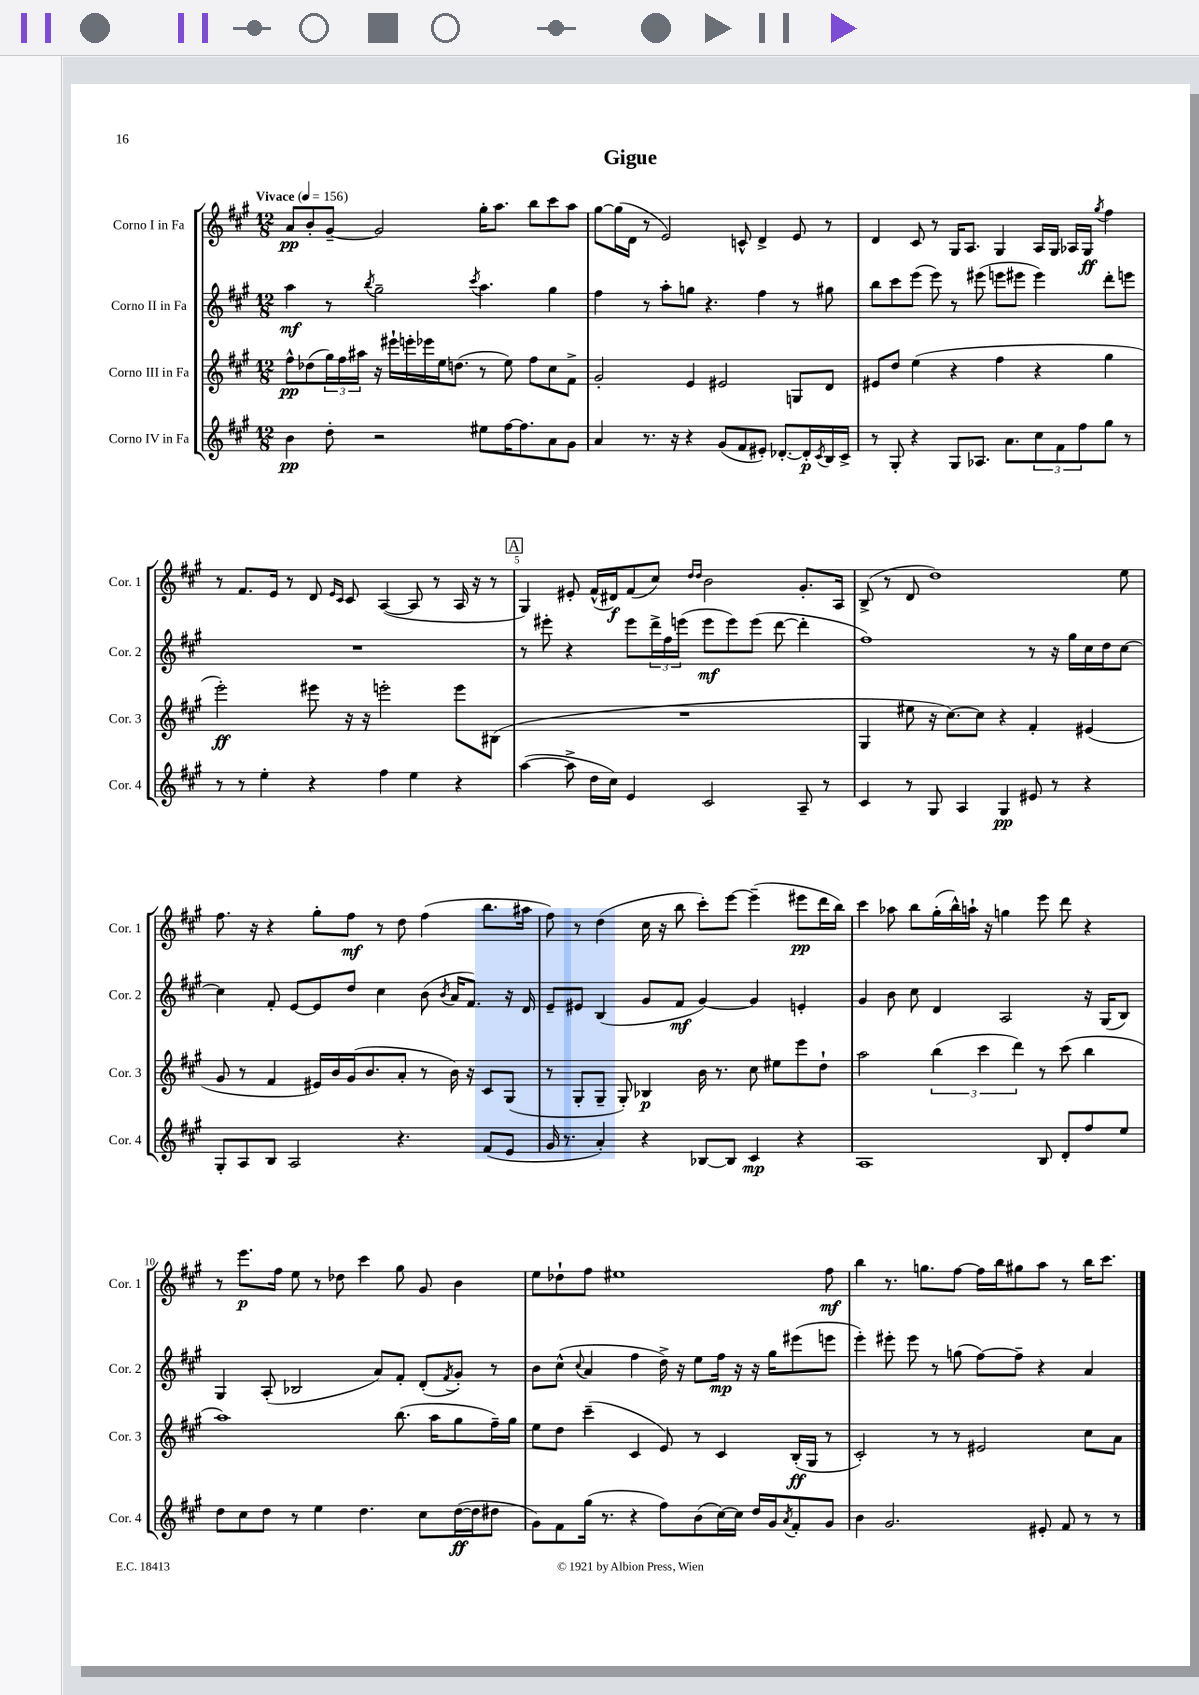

**kern	**kern	**kern	**kern
*staff4	*staff3	*staff2	*staff1
*clefG2	*clefG2	*clefG2	*clefG2
*k[f#c#g#]	*k[f#c#g#]	*k[f#c#g#]	*k[f#c#g#]
*M12/8	*M12/8	*M12/8	*M12/8
*MM156	*MM156	*MM156	*MM156
4b\	8ff#^^\L	4aa\	8a/L
.	(8dd-\	.	8b'/
8dd'\	24gg#\L)	8r	[8g#~/J
.	24ff#\	.	.
.	24aa#\JJ	.	.
.	.	8qbb/	.
2r	16r	2gg#~\	2g#/]
.	16eee#`\LL	.	.
.	16eee'\	.	.
.	16eee-\	.	.
.	16ee\J	.	.
.	(8.dd\J	.	.
.	.	8qccc#/	.
8ee#\L	8r	4.aa\	16gg#'\LK
.	.	.	8.aa\J
[16ff#\K	8ee\)	.	.
8.ff#\]	.	.	.
.	8ff#\L	.	8bb\L
8a\	8cc#\	4gg#\	8ccc#\
8g#\J	8f#^\J	.	8aa\J
=	=	=	=
4a/	2g#'/	4ff#\	[8gg#\L
.	.	.	(16gg#\]L
.	.	.	16d\JJ
8.r	.	8r	8r
.	.	8aa'\L	2e/)
16r	.	.	.
4r	4e/	8gg\J	.
.	.	4.r	.
(8g#/L	2e#/	.	.
8f#/	.	.	8c^^/
8e#'/J)	.	4ff#\	4d^/
[8.d-'/L	.	.	.
.	8G/L	8r	8e/
16d-'/]L	.	.	.
8qc#/	.	.	.
16B/	8d/J	8gg#\	8r
16c#^/JJ	.	.	.
=	=	=	=
8r	8e#/L	8bb\L	4d/
8G#'/	8dd/J	8ccc#\	.
4r	(4ee\	(8eee\J	8c#/
.	.	8eee\)	8r
8G#/L	4r	8r	16G#/LK
.	.	.	8.A/J
8.A-/J	.	(8eee#\	.
.	4ff#\	8eee\L	4G#/
8.a\L	.	.	.
.	.	8eee#\J	.
12cc#\	4r	4eee#\)	16A/LL
.	.	.	16G#/JJ
12f#\	.	.	.
.	.	.	16A-/LL
12ff#\	.	.	.
.	.	.	16G#/JJ
.	.	.	8qgg#/
8gg#\J	4gg#\	8ddd'\L	4ff#\
8r	.	8eee\J	.
=	=	=	=
8r	2eee'\)	1.r	8r
8r	.	.	8.f#/L
4ee'\	.	.	.
.	.	.	16e/Jk
.	.	.	8r
4r	8eee#\	.	8d/
.	.	.	16qqe/LL
.	.	.	16qqc#/JJ
.	16r	.	8c#/
.	16r	.	.
4ff#\	2eee'\	.	([4A/
4ee\	.	.	8A/]
.	.	.	8r
4r	8eee\L	.	16A/
.	.	.	16r
.	(8B#\J	.	8r
=	=	=	=
([4aa\	1.r	8r	4G#/)
.	.	8eee#'\	.
8aa^\]	.	4r	8e#'/
16dd\LL	.	.	(16f#^^/LL
16cc#\JJ)	.	.	16d#/J)
4e/	.	8eee#\L	(8f#/
.	.	24ddd^\L	8cc#/J)
.	.	24ff#\	.
.	.	(24eee\JJ	.
.	.	.	16qqdd/LL
.	.	.	16qqdd/JJ
2c#/	.	8eee\L	2b\
.	.	8eee\)	.
.	.	(8eee\J	.
.	.	[8ddd\	.
8A~/	.	4ddd'\]	8.g#'/L
8r	.	.	.
.	.	.	16A/Jk
=	=	=	=
4c#/	4G#/	1ff#)	(8B^/
.	.	.	8r
8r	8ee#\	.	8d/
8G#/	16r	.	1dd)
.	[8.cc#\L)	.	.
4A/	.	.	.
.	8cc#\]J	.	.
4G#/	4r	.	.
8e#/	4f#'/	8r	.
8r	.	16r	.
.	.	16gg#\LL	.
4r	(4e#/	16cc#\	.
.	.	16dd\J	.
.	.	[8cc#\J	8ee\
=	=	=	=
8G#'/L	8g#/	4cc#\]	8.ff#\
8A/	8r	.	.
.	.	.	16r
8B/J	4f#/	8f#'/	4r
2A/	.	[8e/L	.
.	16e#/LL)	8e/]	8gg#'\L
.	16b/	.	.
.	(16g#/J	8dd/J	8ff#\J
.	8.b/	.	.
.	.	4cc#\	8r
4.r	8a'/J	.	8dd\
.	8r	(8b\	(4ff#\
.	.	8qb/	.
.	16b\)	16a/LK	.
.	16r	8.f#/J)	.
(8f#/L	8c#/L	.	8.bb\L
8e/J	(8G#/J	16r	.
.	.	16d/	16aa#\Jk
=	=	=	=
16g#/	8r	8e~/L	8ff#\)
8.r	.	.	.
.	8G#'/L	8e#/J	8r
4a'/)	8G#~/J	(4B/	(4dd\
.	8G#'/)	.	.
4r	4B-/	8g#/L	16cc#\
.	.	.	16r
.	.	8f#/J	8bb\
[8B-/L	16b\	[4g#/)	8ccc#'\L)
.	8.r	.	.
8B-/]J	.	.	[8eee\J
4c#/	8cc#\	4g#/]	(4eee~\]
.	8ee#\L	.	.
4r	8eee\	4e'/	8eee#\L
.	8dd`\J	.	16ddd\L
.	.	.	16bb\JJ)
=	=	=	=
1A	2aa\	4g#/	4ccc#\
.	.	8b\	8aa-\
.	.	8cc#\	8bb\L
.	(6bb\	4d/	(16gg#'\L
.	.	.	16bb^^\)
.	.	.	16aa`\JJ
.	6ccc#\	.	.
.	.	.	16r
.	.	2A/	4gg\
.	6ddd\)	.	.
8B/	8r	.	8eee\
8d'/L	(8ccc#\	.	8ddd\
8ff#/	4bb\	16r	4r
.	.	(16G#/LK	.
8ee/J	.	8B/J)	.
=	=	=	=
8dd\L	1aa)	4G#/	8r
8cc#\	.	.	8.eee\L
8dd\J	.	(8A'/	.
.	.	.	16ff#\Jk
8r	.	2B-/	8ee\
4ee\	.	.	8r
.	.	.	8dd-\
4.dd\	.	.	4ccc#\
.	.	8a/L)	.
.	(8.bb\	8f#'/J	8gg#\
8cc#\L	.	(8d'/L	8g#/
.	16aa\LK	.	.
.	.	8qf#/	.
([16dd\L	8gg#\	8g#'/J)	4b\
16dd\]J	.	.	.
8dd#\J	16ff#~\L)	8r	.
.	16gg#\JJ	.	.
=	=	=	=
8g#\L)	8ee\L	8b\L	8ee\L
8f#\	8dd\J	(8cc#^^\J	8dd-`\
.	.	8qqcc#/	.
(16gg#\Jk	(4ccc#~\	4a/	8ff#\J
8.r	.	.	.
.	.	.	1ee#
4r	4c#/	4ff#\	.
8ff#\L)	8e/)	16dd^\)	.
.	.	16r	.
(8b\	8r	8ee\L	.
[16cc#\L)	4c#/	16ff#\Jk	.
16cc#\]JJ	.	16r	.
16dd/LL	.	16r	.
16g#/J	.	16gg#\LK	.
8qa/	.	.	.
8f#'/	(16B'/LL	(8eee#\	.
.	16G#/JJ	.	.
8g#/J	8r	8eee\J	8ff#\
=	=	=	=
4b\	2c#'/)	4eee'\)	4bb\
2.g#/	.	8eee#'\	8.r
.	.	8eee#\	.
.	.	.	8.gg\L
.	8r	8r	.
.	8r	(8gg\	[8ff#\J
.	2e#/	[8ff#\L)	16ff#\]LL
.	.	.	16bb\J
.	.	8ff#~\]J	8gg#\
8e#'/	.	4r	8aa\J
8f#/	.	.	8r
8r	8cc#\L	4a/	16bb\LK
.	.	.	8.ccc#\J
8r	8a\J	.	.
==	==	==	==
*-	*-	*-	*-
